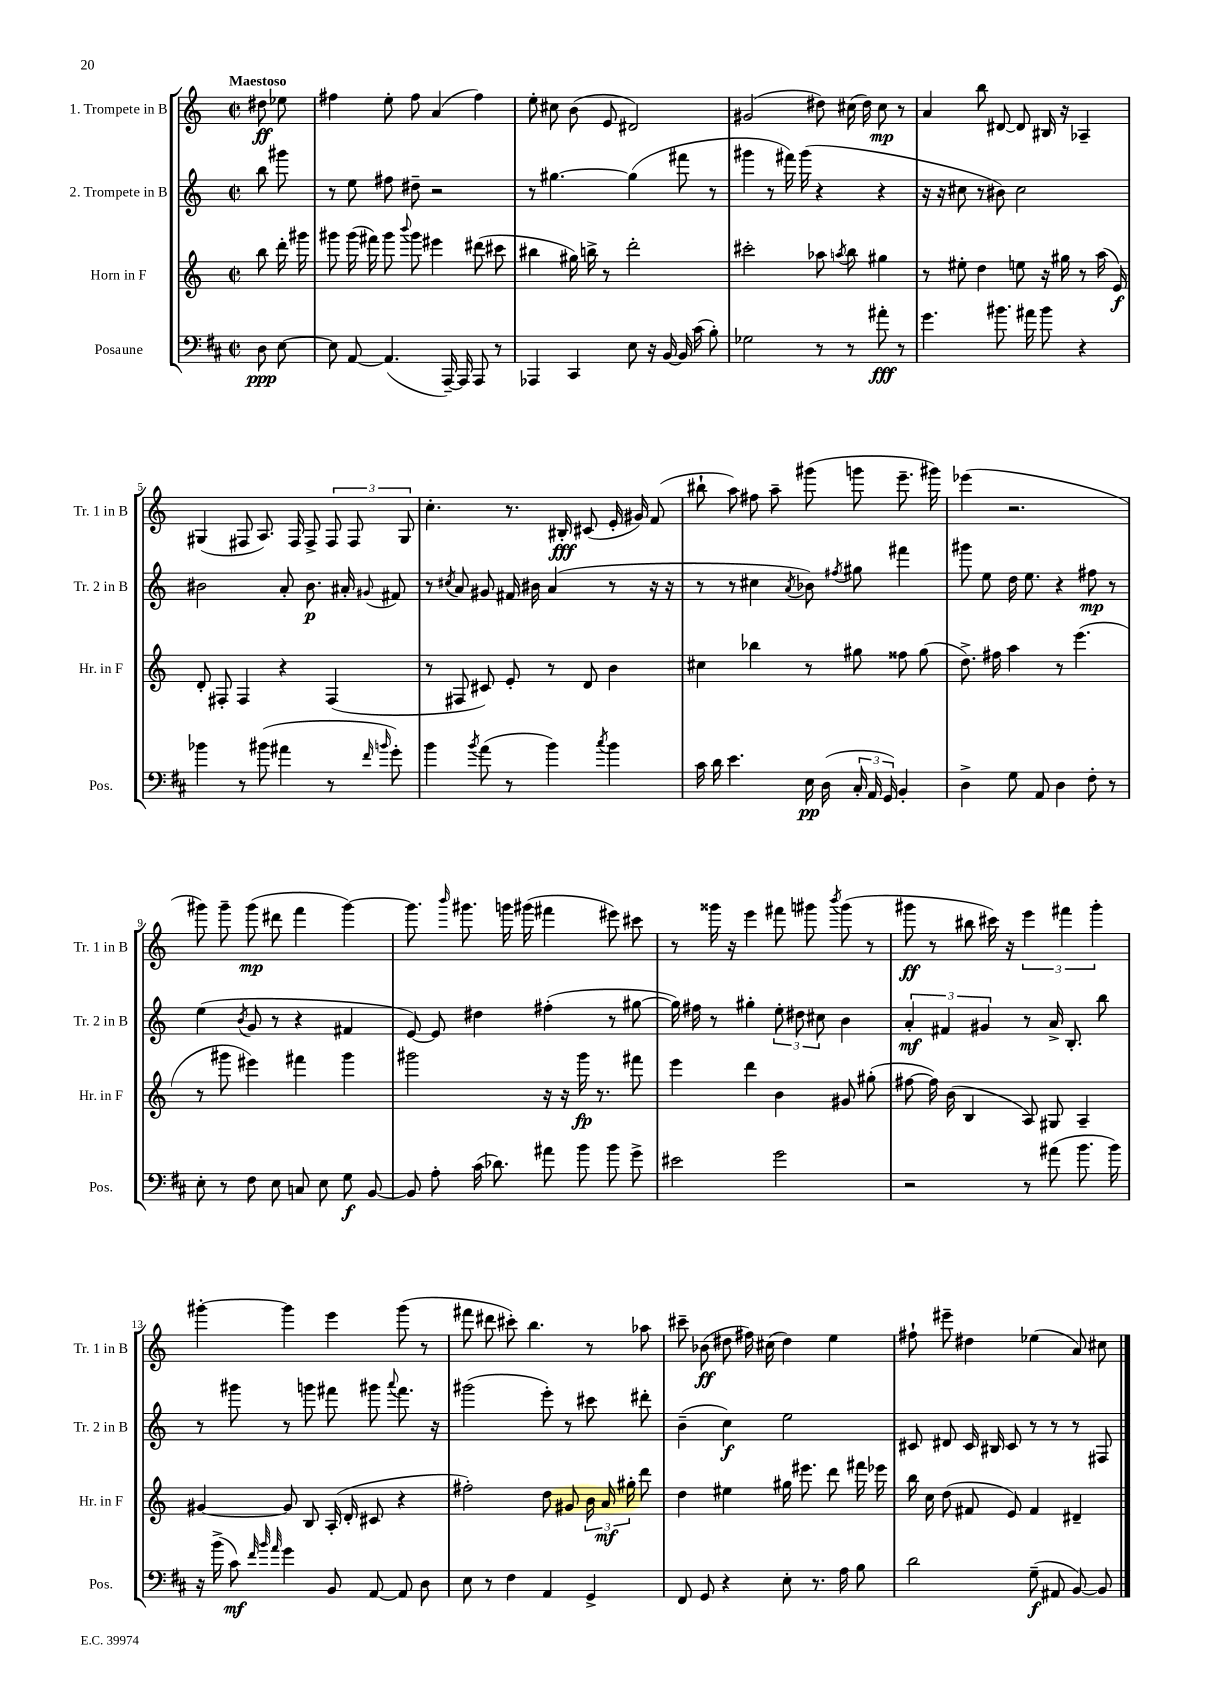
<<
\new StaffGroup <<
\new Staff = "s0" \with { instrumentName = "1. Trompete in B" shortInstrumentName = "Tr. 1 in B" } {
    \clef treble \key c \major \defaultTimeSignature \time 2/2 \partial 4 \tempo "Maestoso"
    \autoBeamOff dis''8\ff ees''8 |
    fis''4 e''8-. fis''8 a'4( fis''4) |
    e''8-. cis''8 b'8( e'8 dis'2) |
    gis'2( dis''8) cis''16( dis''16) cis''8\mp r8 |
    a'4 b''8 dis'8~ dis'8 bis16 r16 aes4-- |
    gis4( fis8 a8.) fis16 fis8-> \tuplet 3/2 { fis8 fis8 gis8 } |
    c''4.-. r8. bis16-.\fff cis'8( e'16-. gis'16) f'8( |
    bis''8-! a''8) fis''8 a''8-- gis'''8( g'''8 e'''8.-- gis'''16) |
    ees'''4( r2. |
    gis'''8) gis'''8-- gis'''8\mp( dis'''8 f'''4 gis'''4~) |
    gis'''8. \grace { b'''16 } gis'''8. g'''16 gis'''16( fis'''4 eis'''8) cis'''8 |
    r8 gisis'''16 r16 e'''4 fis'''8 gis'''8 \acciaccatura { b'''8 } gis'''8( r8 |
    gis'''8\ff r8 bis''8 cis'''16) r16 \tuplet 3/2 { e'''4 fis'''4 gis'''4-. } |
    gis'''4~-. gis'''4 e'''4 gis'''8( r8 |
    fis'''8 dis'''8 cis'''8-.) b''4. r8 aes''8 |
    cis'''8-- bes'8\ff( dis''8 fis''16) cis''16( dis''4) e''4 |
    fis''8-! eis'''8-- dis''4 ees''4( a'8) cis''8 \bar "|." |
}
\new Staff = "s1" \with { instrumentName = "2. Trompete in B" shortInstrumentName = "Tr. 2 in B" } {
    \clef treble \key c \major \defaultTimeSignature \time 2/2 \partial 4
    \autoBeamOff b''8 gis'''8 |
    r8 e''8 fis''8 dis''8-- r2 |
    r8 gis''4.~ gis''4( fis'''8 r8 |
    gis'''4 r8 fis'''16) gis'''16( r4 r4 |
    r16 r16 cis''8 r8 bis'8) cis''2 |
    bis'2 a'8-. bis'8.\p ais'16-. \appoggiatura { gis'8 } fis'8 |
    r8 \acciaccatura { cis''8 } a'8 gis'8 fis'16 bis'16 a'4( r8 r16 r16 |
    r8 r8 cis''4 \acciaccatura { a'8 } bes'8) \acciaccatura { fis''8 } gis''8 fis'''4 |
    gis'''8 e''8 d''16 e''8. r4 fis''8\mp r8 |
    e''4( \acciaccatura { b'8 } g'8 r8 r4 fis'4 |
    e'8~) e'8 dis''4 fis''4-.( r8 gis''8~ |
    gis''16) fis''16 r8 gis''4-. \tuplet 3/2 { e''8-. dis''8 cis''8 } b'4 |
    \tuplet 3/2 { a'4-.\mf fis'4 gis'4 } r8 a'16-> b8.-. b''8 |
    r8 gis'''8 r8 g'''8 fis'''8 gis'''8 \appoggiatura { a'''8 } fis'''8. r16 |
    gis'''2( e'''8-.) r8 cis'''8 dis'''8-. |
    b'4--( c''4\f) e''2 |
    cis'8 dis'8 cis'16 bis16 cis'8 r8 r8 r8 fis8 \bar "|." |
}
\new Staff = "s2" \with { instrumentName = "Horn in F" shortInstrumentName = "Hr. in F" } {
    \clef treble \key c \major \defaultTimeSignature \time 2/2 \partial 4
    \autoBeamOff b''8 d'''16-. gis'''16 |
    gis'''8 gis'''16( fis'''16) gis'''8 \appoggiatura { b'''8 } gis'''8 eis'''4 dis'''8( cis'''8 |
    bis''4 gis''16) b''16-> r8 d'''2-. |
    cis'''2-. aes''8 \acciaccatura { a''8 } b''8 gis''4 |
    r8 eis''8-. d''4 e''8 r16 gis''16 r8 a''16( e'16\f) |
    d'8-. fis8-. fis4 r4 fis4( |
    r8 fis8 cis'8) e'8-. r8 d'8 b'4 |
    cis''4 bes''4 r8 gis''8 fisis''8 gis''8( |
    d''8.->) fis''16 a''4 r8 e'''4.( |
    r8 gis'''8 eis'''4) fis'''4 gis'''4 |
    gis'''2 r16 r16 gis'''16\fp r8. fis'''8 |
    e'''4 d'''4 b'4 gis'8 gis''8-.( |
    fis''8~ fis''16) b'16( b4 a8) gis8 a4-- |
    gis'4~ gis'8 b8 a16-.( d'16-. cis'8 r4 |
    fis''2-.) d''8 gis'8 \tuplet 3/2 { b'16 a'16\mf gis''16-. } d'''8 |
    d''4 eis''4 gis''16 eis'''8. d'''8 fis'''16 ees'''16 |
    b''16 c''16 d''8( fis'8 e'8) fis'4 dis'4-- \bar "|." |
}
\new Staff = "s3" \with { instrumentName = "Posaune" shortInstrumentName = "Pos." } {
    \clef bass \key d \major \defaultTimeSignature \time 2/2 \partial 4
    \autoBeamOff d8\ppp e8~ |
    e8 a,8~ a,4.( a,,16~--) a,,16 a,,8 r8 |
    aes,,4 cis,4 e8 r16 b,16~ b,16 cis'16( b8-.) |
    ges2 r8 r8 ais'8-.\fff r8 |
    g'4. bis'8. ais'16 bis'8 r4 |
    bes'4 r8 bis'8( ais'4 r8 \grace { fis'16 b'16 } g'8-.) |
    b'4 \acciaccatura { b'8 } a'8( r8 b'4) \acciaccatura { cis''8 } b'4 |
    cis'16 d'16 e'4. e16\pp d16( \tuplet 3/2 { cis16-. a,16 g,16) } b,4-. |
    d4-> g8 a,8 d4 fis8-. r8 |
    e8-. r8 fis8 e8 c8 e8 g8\f b,8~ |
    b,8 a8-. cis'16( des'8.) ais'8 b'8 b'8 g'8-> |
    eis'2 g'2 |
    r2 r8 ais'8( b'8. b'16) |
    r16 b'16->( cis'8\mf) \grace { fis'32 b'32 a'32 } g'4 b,8 a,8~ a,8 d8 |
    e8 r8 fis4 a,4 g,4-> |
    fis,8 g,8 r4 e8-. r8. a16 b8 |
    d'2 g8--\f( ais,8 b,8~) b,8 \bar "|." |
}
>>
>>
